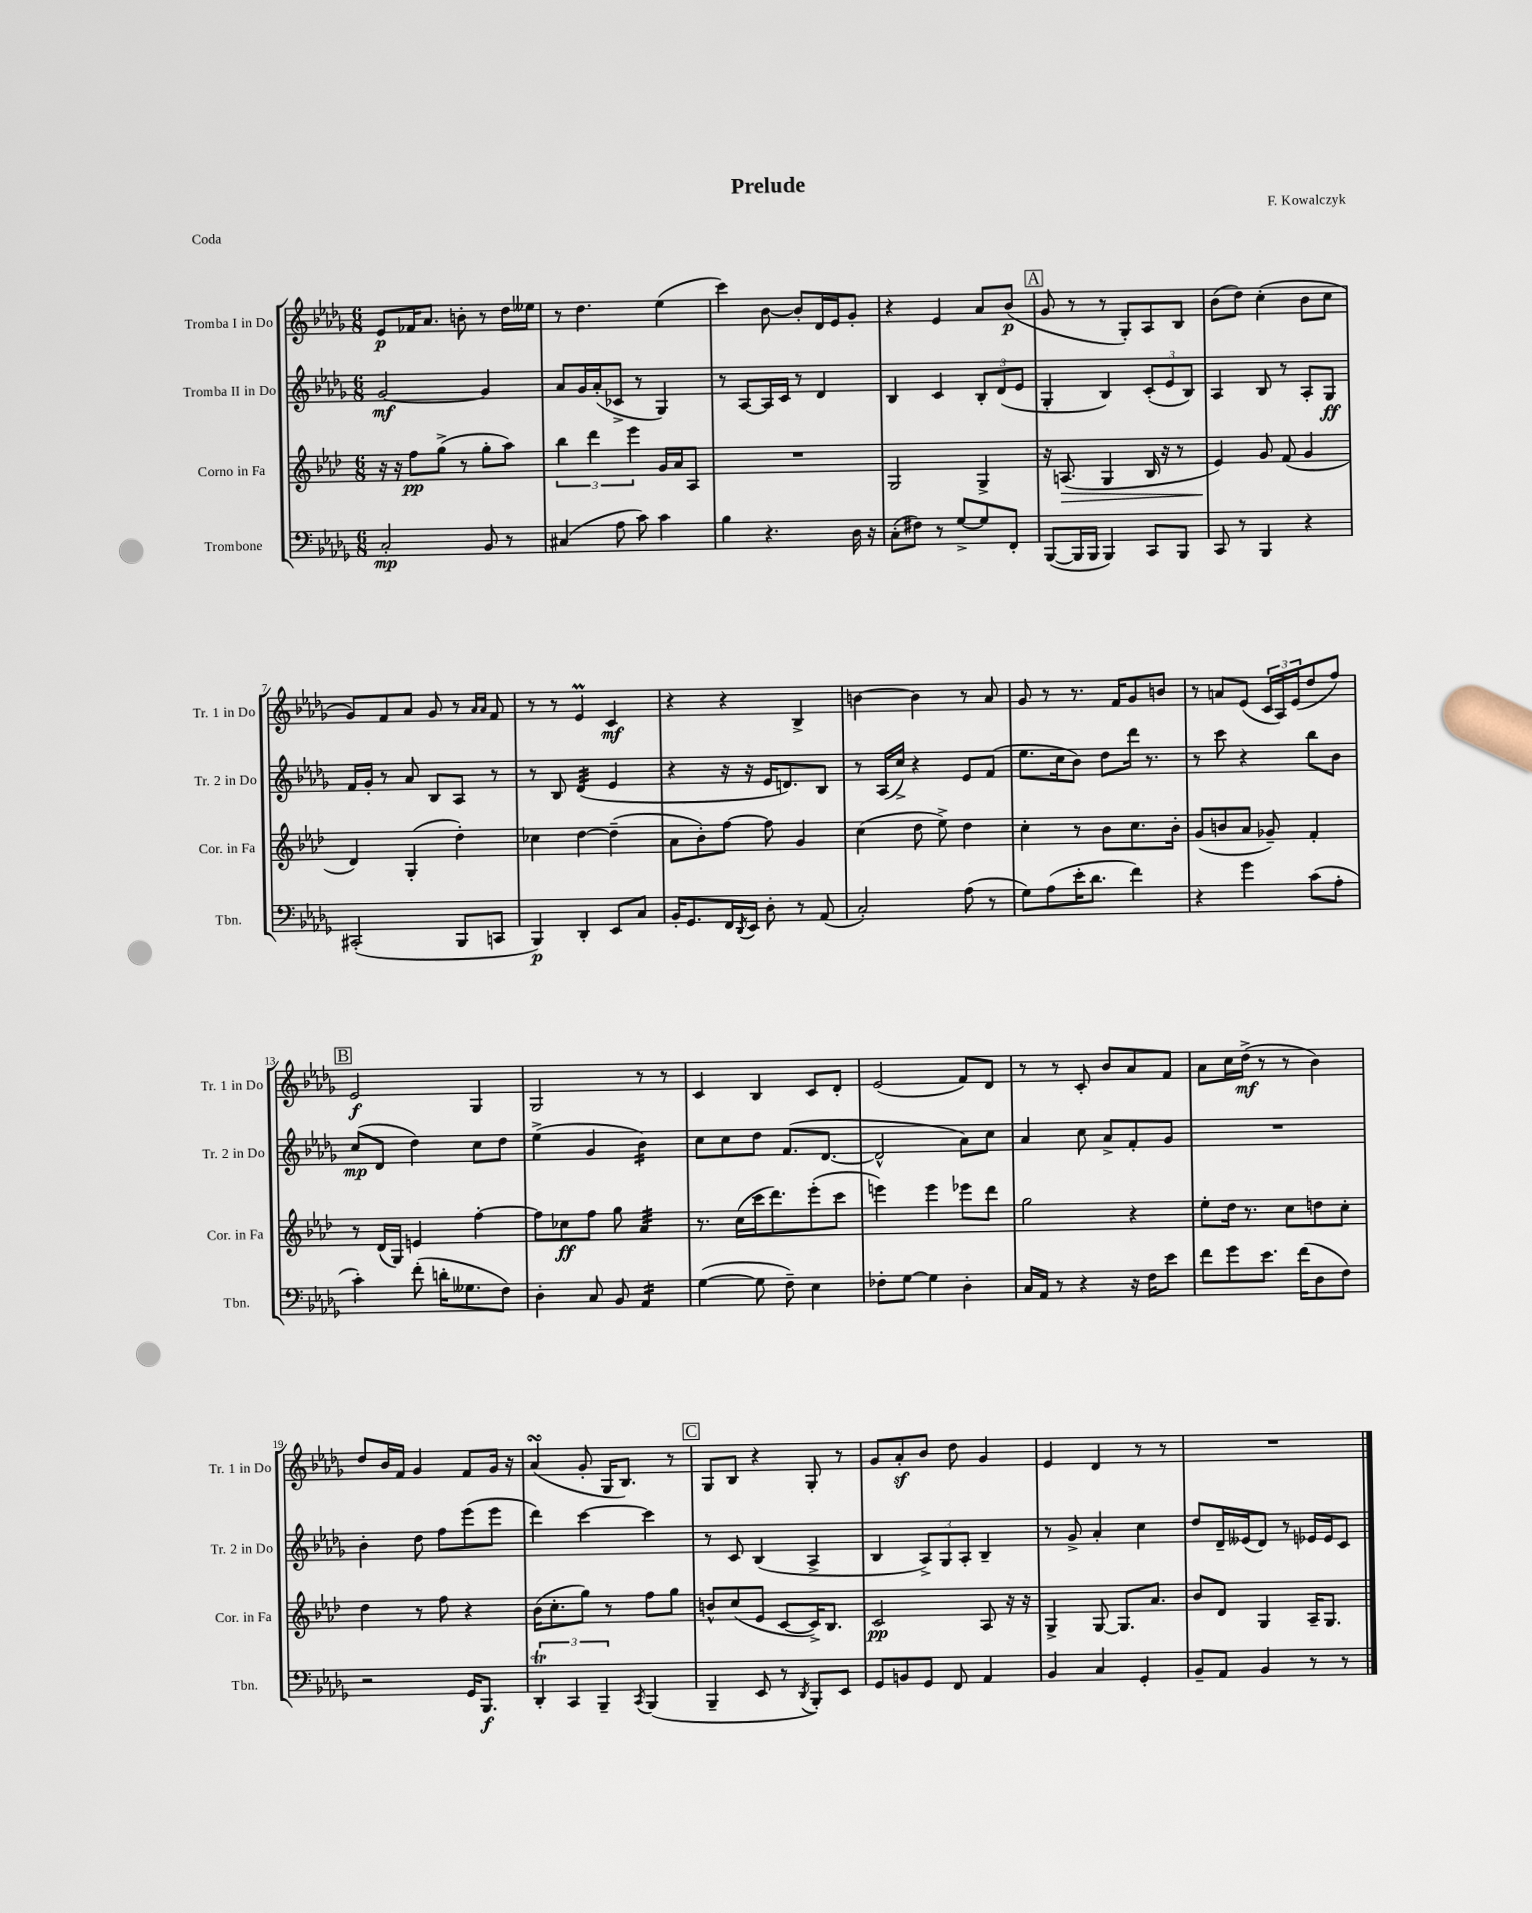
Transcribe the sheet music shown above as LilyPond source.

\header { title = "Prelude" composer = "F. Kowalczyk" piece = "Coda" }
<<
\new StaffGroup <<
\new Staff = "s0" \with { instrumentName = "Tromba I in Do" shortInstrumentName = "Tr. 1 in Do" } {
    \clef treble \key des \major \numericTimeSignature \time 6/8
    ees'8\p fes'16 aes'8. b'8-. r8 des''16 eeses''16 |
    r8 des''4. ees''4( |
    c'''4) bes'8~ bes'8-. des'16 ees'16 ges'8-. |
    r4 ees'4 aes'8 bes'8\p( |
    \mark \markup { \box "A" } ges'8 r8 r8 ges8-.) aes8 bes8 |
    bes'8( des''8) c''4-.( bes'8 c''8 |
    ges'8) f'8 aes'8 ges'8 r8 \grace { aes'16 aes'16 } f'8 |
    r8 r8 ees'4\prall c'4\mf |
    r4 r4 bes4-> |
    b'4~ b'4 r8 aes'8 |
    ges'8 r8 r8. f'16 ges'8 b'8 |
    r8 a'8 ees'8( \tuplet 3/2 { c'16 aes16) ees'16( } des''8 f''8) |
    \mark \markup { \box "B" } ees'2\f ges4 |
    ges2 r8 r8 |
    c'4 bes4 c'8 des'8-. |
    ees'2( f'8) des'8 |
    r8 r8 c'8-. bes'8 aes'8 f'8 |
    aes'8 c''16 des''16->\mf( r8 r8 bes'4) |
    des''8 bes'16 f'16 ges'4 f'8 ges'16 r16 |
    aes'4\turn( ges'8-. ges16 bes8.) r8 |
    \mark \markup { \box "C" } ges8 bes8 r4 ges8-. r8 |
    ges'8 aes'8-.\sf bes'8 des''8 ges'4 |
    ees'4 des'4 r8 r8 |
    R2. \bar "|." |
}
\new Staff = "s1" \with { instrumentName = "Tromba II in Do" shortInstrumentName = "Tr. 2 in Do" } {
    \clef treble \key des \major \numericTimeSignature \time 6/8
    ges'2~\mf ges'4 |
    aes'8 ges'16 aes'16-.( ces'8-> r8 ges4) |
    r8 aes8~ aes16 c'16 r8 des'4 |
    bes4 c'4 \tuplet 3/2 { bes8-. des'8( ees'8 } |
    \mark \markup { \box "A" } ges4-. bes4) \tuplet 3/2 { c'8-.( ees'8 bes8) } |
    aes4 bes8 r8 aes8-. ges8\ff |
    f'16 ges'16-. r8 aes'8 bes8 aes8 r8 |
    r8 bes8 des'4:32( ees'4 |
    r4 r16 r16 ees'16 d'8.) bes8 |
    r8 aes16( c''16->) r4 ees'8 f'8( |
    ees''8. c''16 bes'8) des''8 des'''16 r8. |
    r8 c'''8 r4 bes''8 bes'8 |
    \mark \markup { \box "B" } c''8\mp( des'8 des''4) c''8 des''8 |
    ees''4->( ges'4 bes'4:16) |
    c''8 c''8 des''8 f'8.( des'8.~ |
    des'2-^ aes'8) c''8 |
    aes'4 c''8 aes'8-> f'8-. ges'8 |
    R2. |
    bes'4-. des''8 f''8 ees'''8( ees'''8 |
    des'''4) c'''4~ c'''4 |
    \mark \markup { \box "C" } r8 c'8 bes4( aes4-> |
    bes4 \tuplet 3/2 { aes8->) ges8 aes8-. } bes4-- |
    r8 ges'8-> aes'4-. c''4 |
    des''8 des'16-- eeses'16( des'8) r8 ees'16 ees'16 c'8 \bar "|." |
}
\new Staff = "s2" \with { instrumentName = "Corno in Fa" shortInstrumentName = "Cor. in Fa" } {
    \clef treble \key aes \major \numericTimeSignature \time 6/8
    r16 r16 f''8\pp g''8->( r8 g''8-. aes''8) |
    \tuplet 3/2 { bes''4 des'''4 ees'''4 } g'16 aes'16 aes8 |
    R2. |
    g2 g4-> |
    \mark \markup { \box "A" } r16 a8.\>( g4 bes16 r16 r8 |
    ees'4\!) g'8 f'8( g'4 |
    des'4) g4-.( des''4-.) |
    ces''4 des''4~ des''4--( |
    aes'8 bes'8-.) f''8~ f''8 g'4 |
    c''4( des''8 ees''8->) des''4 |
    c''4-. r8 bes'8 c''8. bes'16-. |
    g'8( b'8 aes'8 ges'8--) f'4-. |
    \mark \markup { \box "B" } r8 des'16( g16) e'4 f''4~-. |
    f''8 ces''8\ff f''8 g''8 aes'4:32 |
    r8. c''16( c'''16 des'''8.) ees'''8-.( c'''8 |
    e'''4) e'''4 ees'''8 des'''8 |
    g''2 r4 |
    ees''8-. des''16 r8. c''8 d''8 c''8-. |
    des''4 r8 f''8 r4 |
    bes'16( c''8.-. g''8) r8 f''8 g''8 |
    \mark \markup { \box "C" } b'8-^ c''8( ees'8 c'8~ c'16->) bes8. |
    c'2\pp aes8 r16 r16 |
    g4-> g8~ g8. aes'8. |
    bes'8 des'8 g4 aes16-- g8. \bar "|." |
}
\new Staff = "s3" \with { instrumentName = "Trombone" shortInstrumentName = "Tbn." } {
    \clef bass \key des \major \numericTimeSignature \time 6/8
    c2-.\mp bes,8 r8 |
    cis4( aes8 c'8) c'4 |
    bes4 r4. des16 r16 |
    c8-.( fis8) r8 ges8~-> ges8 f,8-. |
    \mark \markup { \box "A" } bes,,8~( bes,,16 bes,,16 bes,,4) c,8 bes,,8 |
    c,8 r8 bes,,4 r4 |
    cis,2-.( bes,,8 c,8 |
    bes,,4\p) des,4-. ees,8 c8 |
    bes,16-. ges,8. f,16 \acciaccatura { des,8 } ees,16 des8-. r8 aes,8( |
    c2-.) aes8( r8 |
    ges8) aes8( ees'16-. des'8. f'4) |
    r4 ges'4 c'8( aes8-. |
    \mark \markup { \box "B" } c'4-.) f'8-.( d'16-. geses8. f8) |
    des4-. c8 bes,8 aes,4:16 |
    ges4~( ges8 f8--) ees4 |
    fes8-. ges8~ ges4 des4-. |
    c16 aes,16 r8 r4 r16 f16 ees'8 |
    f'8 ges'8 ees'8. f'16( des8 f8) |
    r2 ges,16 bes,,8.\f |
    \tuplet 3/2 { des,4-.\trill c,4 bes,,4-- } \acciaccatura { c,8 } bes,,4( |
    \mark \markup { \box "C" } bes,,4-- ees,8 r8 \acciaccatura { des,8 } bes,,8-.) ees,8 |
    ges,8 b,8 ges,8 f,8 aes,4 |
    bes,4 c4 ges,4-. |
    bes,8-- aes,8 bes,4 r8 r8 \bar "|." |
}
>>
>>
